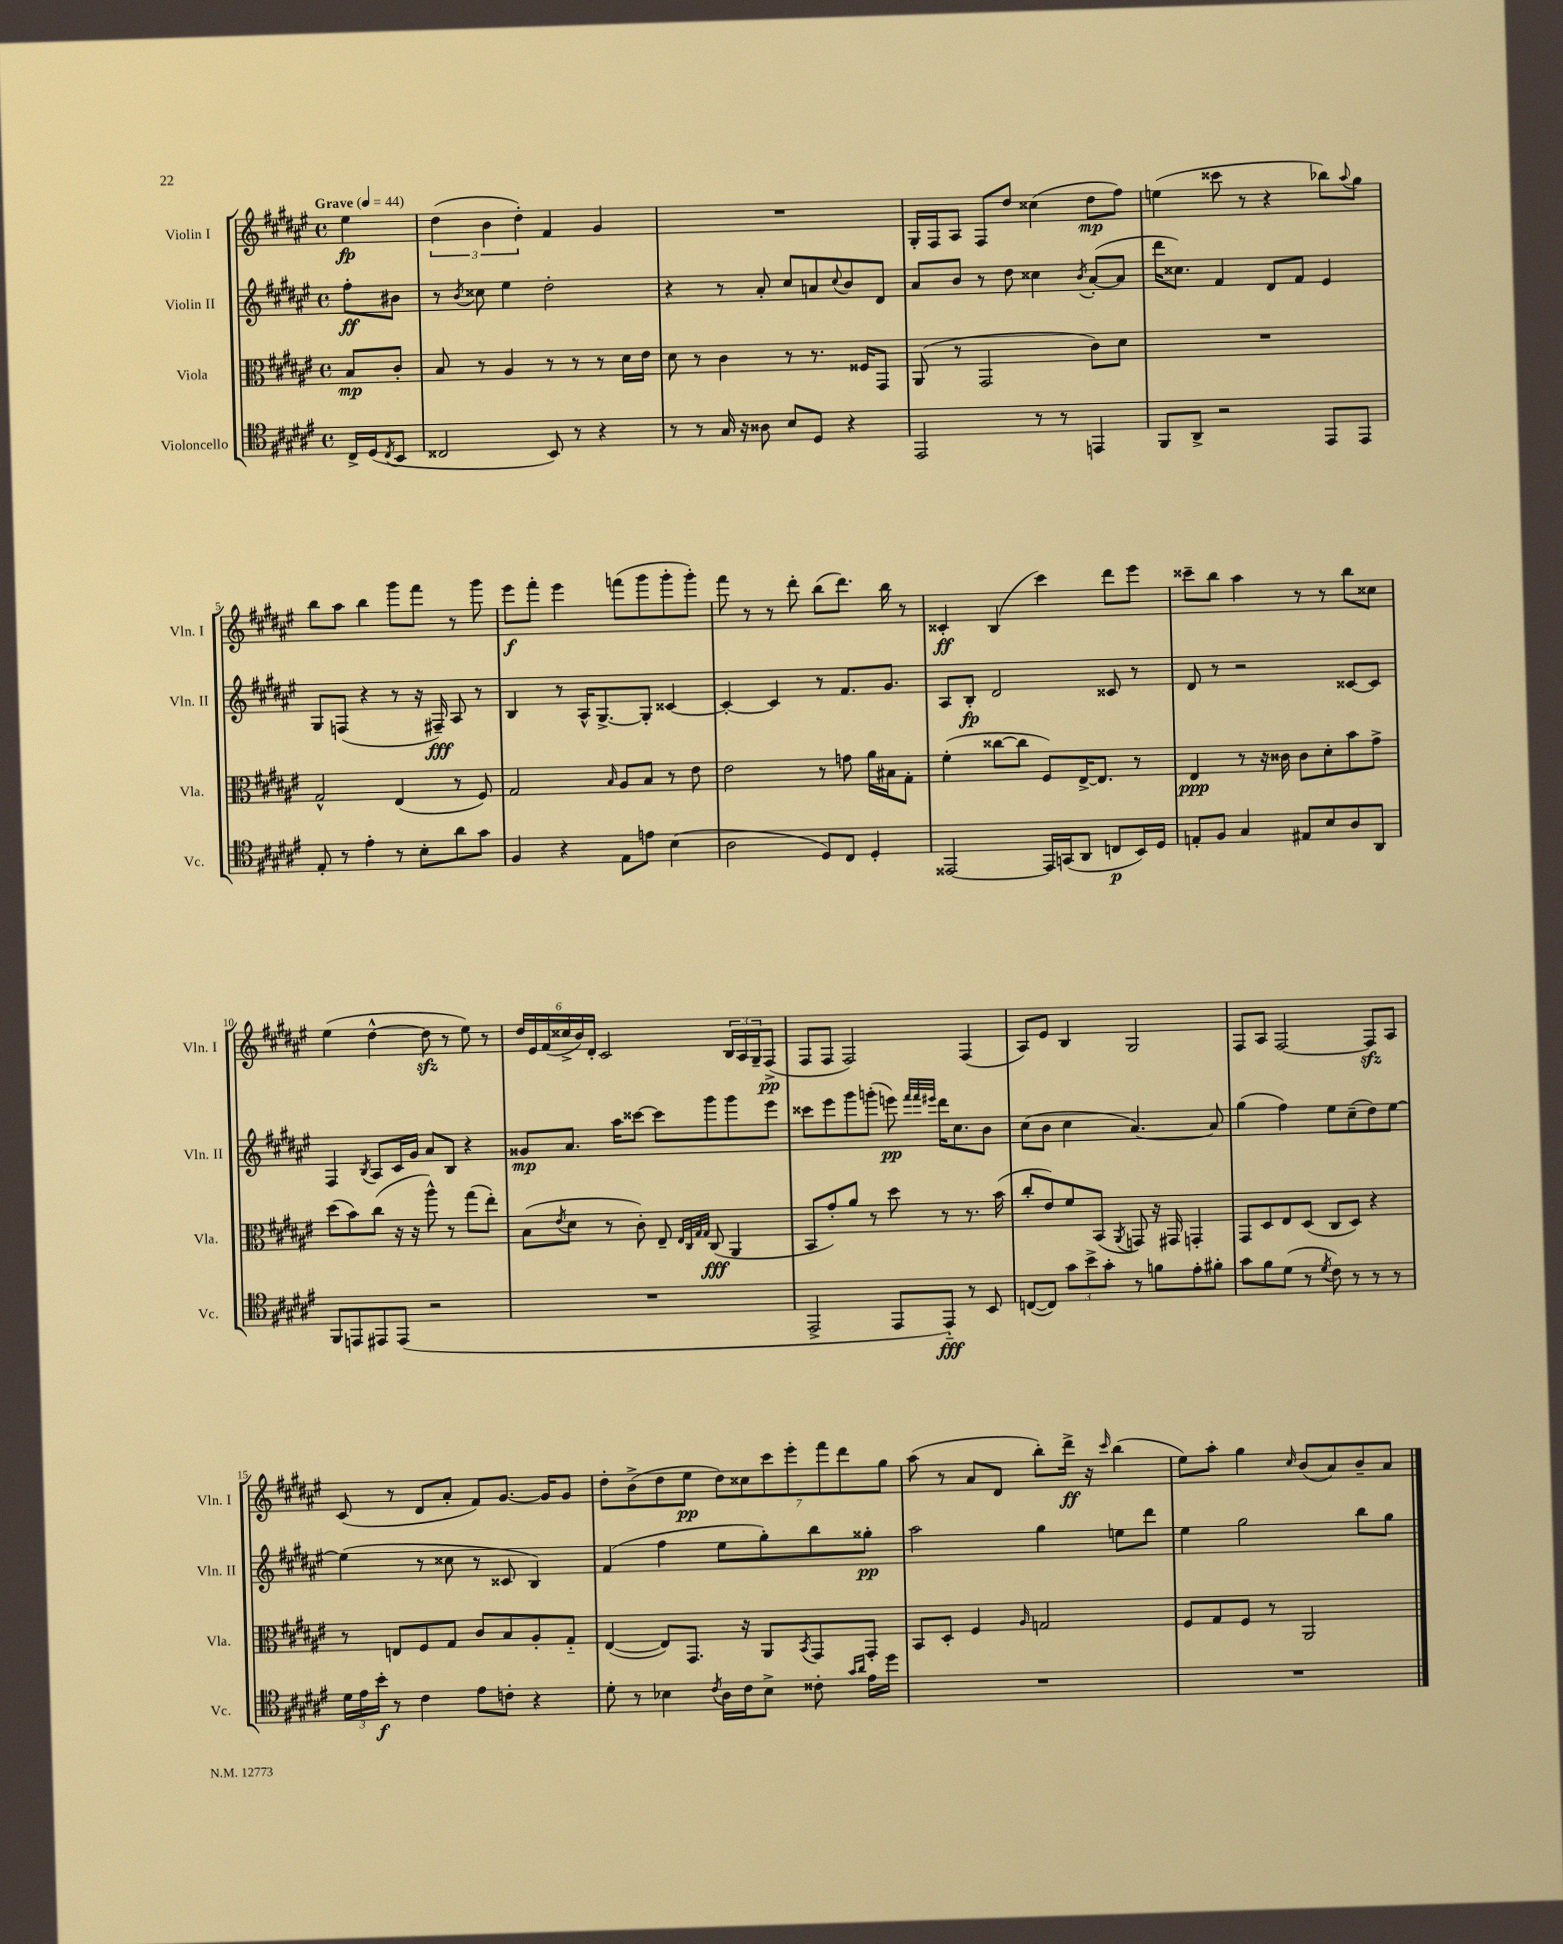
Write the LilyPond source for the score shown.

<<
\new StaffGroup <<
\new Staff = "s0" \with { instrumentName = "Violin I" shortInstrumentName = "Vln. I" } {
    \clef treble \key fis \major \defaultTimeSignature \time 4/4 \partial 4 \tempo "Grave" 4 = 44
    eis''4\fp |
    \tuplet 3/2 { dis''4( b'4 dis''4-.) } fis'4 gis'4 |
    R1 |
    gis16-. fis16 ais8 fis8 dis''8 cisis''4( dis''8\mp fis''8) |
    e''4( cisis'''8 r8 r4 bes''8) \appoggiatura { ais''8 } gis''8 |
    b''8 ais''8 b''4 gis'''8 fis'''8 r8 gis'''8 |
    eis'''8\f fis'''8-. eis'''4 f'''8( gis'''8 gis'''8-. gis'''8-.) |
    fis'''8 r8 r8 dis'''8-. b''8( dis'''8.) b''16 r8 |
    cisis'4-.\ff b4( cis'''4) dis'''8 eis'''8 |
    cisis'''8-- b''8 ais''4 r8 r8 b''8 cisis''8 |
    eis''4( dis''4~-^ dis''8\sfz r8 eis''8) r8 |
    \tuplet 6/4 { dis''16 eis'16 fis'16( cisis''16-> b'16) dis'16-. } cis'2 \tuplet 3/2 { b16 ais16 gis16-- } fis8->\pp( |
    fis8 fis8 fis2) fis4( |
    ais8) eis'8 b4 gis2 |
    fis8 ais8 fis2~ fis8\sfz ais8 |
    cis'8( r8 dis'8 ais'8-. fis'8) gis'8.~ gis'16 gis'8 |
    dis''8-. b'8->( dis''8 eis''8\pp \tuplet 7/4 { dis''8) cisis''8 cis'''8 eis'''8-. fis'''8 dis'''8 gis''8 } |
    ais''8( r8 ais'8 dis'8 b''8-.) dis'''16->\ff r16 \grace { cis'''16 } b''4( |
    eis''8) ais''8-. gis''4 \grace { cis''16 } b'8( ais'8) b'8-- ais'8 \bar "|." |
}
\new Staff = "s1" \with { instrumentName = "Violin II" shortInstrumentName = "Vln. II" } {
    \clef treble \key fis \major \defaultTimeSignature \time 4/4 \partial 4
    fis''8-.\ff bis'8 |
    r8 \acciaccatura { b'8 } cisis''8 eis''4 dis''2-. |
    r4 r8 ais'8-. cis''8 a'8 \appoggiatura { cis''8 } b'8 dis'8 |
    ais'8 b'8 r8 dis''8 cisis''4 \acciaccatura { b'8 } ais'8~-.( ais'8 |
    dis'''16 cisis''8.) fis'4 dis'8 fis'8 eis'4 |
    gis8 f8( r4 r8 r16 fis16--\fff) ais8 r8 |
    b4 r8 ais16-^ gis8.~-> gis8-. cisis'4~ |
    cisis'4~-. cisis'4 r8 fis'8. gis'8. |
    ais8 b8-.\fp dis'2 cisis'8 r8 |
    dis'8 r8 r2 cisis'8~ cisis'8 |
    fis4 \acciaccatura { b8 } ais8 cis'16 gis'16 ais'8 b8 r4 |
    gisis'8\mp ais'8. ais''16 cisis'''8~ cisis'''8 gis'''8 gis'''8 eis'''8 |
    cisis'''8 eis'''8 gis'''8 g'''8-.( e'''8\pp) \grace { fis'''32 fis'''32 eis'''32 } dis'''16 cis''8. b'8 |
    cis''8( b'8 cis''4 ais'4.~) ais'8 |
    gis''4( fis''4) eis''8 cis''8--( dis''8) eis''8~ |
    eis''4( r8 cisis''8 r8 cisis'8 b4) |
    fis'4( fis''4 eis''8 gis''8-.) b''8 gisis''8-.\pp |
    ais''2 gis''4 e''8 dis'''8 |
    eis''4 gis''2 b''8 gis''8 \bar "|." |
}
\new Staff = "s2" \with { instrumentName = "Viola" shortInstrumentName = "Vla." } {
    \clef alto \key fis \major \defaultTimeSignature \time 4/4 \partial 4
    b8\mp cis'8-. |
    b8 r8 ais4 r8 r8 r8 dis'16 eis'16 |
    dis'8 r8 cis'4 r8 r8. fisis16 gis,8 |
    ais,8( r8 gis,2 cis'8) dis'8 |
    R1 |
    gis2-^ eis4( r8 fis8) |
    gis2 \grace { b16 } ais8 b8 r8 eis'8 |
    eis'2 r8 g'8 ais'16 bis16 gis8-. |
    fis'4-.( cisis''8~ cisis''8 fis8) eis16~-> eis8. r8 |
    eis4\ppp r8 r16 cisis'16 cisis'8 dis'8-. b'8 gis'8-> |
    dis''8( b'8) cis''8( r16 r16 ais''8-^) r8 gis''8( eis''8-.) |
    b8( \acciaccatura { eis'8 } dis'8 r8 cis'8-.) eis8-- \grace { eis32 cis32 gis32 gis32 } cis8\fff( ais,4 |
    b,8 gis'8-.) ais'8 r8 dis''8 r8 r8. b'16( |
    cis''8-. eis'8) fis'8 b,8( \acciaccatura { ais,8 } g,8) r16 gis,16 g,4-. |
    gis,8 dis8 eis8 dis8( cis8 dis8) r4 |
    r8 e8 fis8 gis8 cis'8 b8 ais8-. gis8-_ |
    eis4~( eis8) gis,8. r16 ais,8 \acciaccatura { b,8 } gis,8 gis,8-. |
    b,8 dis8-. fis4 \grace { ais16 } g2 |
    fis8 gis8 fis8 r8 ais,2 \bar "|." |
}
\new Staff = "s3" \with { instrumentName = "Violoncello" shortInstrumentName = "Vc." } {
    \clef tenor \key fis \major \defaultTimeSignature \time 4/4 \partial 4
    cis16-> dis16( \acciaccatura { cis8 } b,8 |
    cisis2 b,8) r8 r4 |
    r8 r8 gis16 r16 aisis8 b8 dis8 r4 |
    eis,2 r8 r8 e,4 |
    fis,8 ais,8-> r2 eis,8 eis,8 |
    eis8-. r8 eis'4-. r8 b8-. ais'8 gis'8 |
    fis4 r4 eis8 e'8 b4( |
    ais2 dis8) cis8 dis4-. |
    eisis,2~ eisis,16 g,16( ais,8 c8\p b,16) dis16 |
    e8-. fis8 gis4 eis8 b8 ais8 ais,8 |
    fis,8 e,8 eis,8 eis,8( r2 |
    R1 |
    eis,2-> eis,8 eis,8-_\fff) r8 b,8 |
    c8~( c8) \tuplet 3/2 { gis'8 b'8-> gis'8-. } r8 f'8 eis'8-. fis'8-. |
    gis'8 fis'8 dis'8( r8 \acciaccatura { dis'8 } cis'8) r8 r8 r8 |
    \tuplet 3/2 { dis'16 eis'16 b'16-.\f } r8 cis'4 eis'8 c'8-. r4 |
    dis'8-. r8 bes4 \acciaccatura { cis'8 } ais16 cis'16 bes8-> cisis'8-. \grace { gis'16 ais'16 } eis'16 dis''16 |
    R1 |
    R1 \bar "|." |
}
>>
>>
